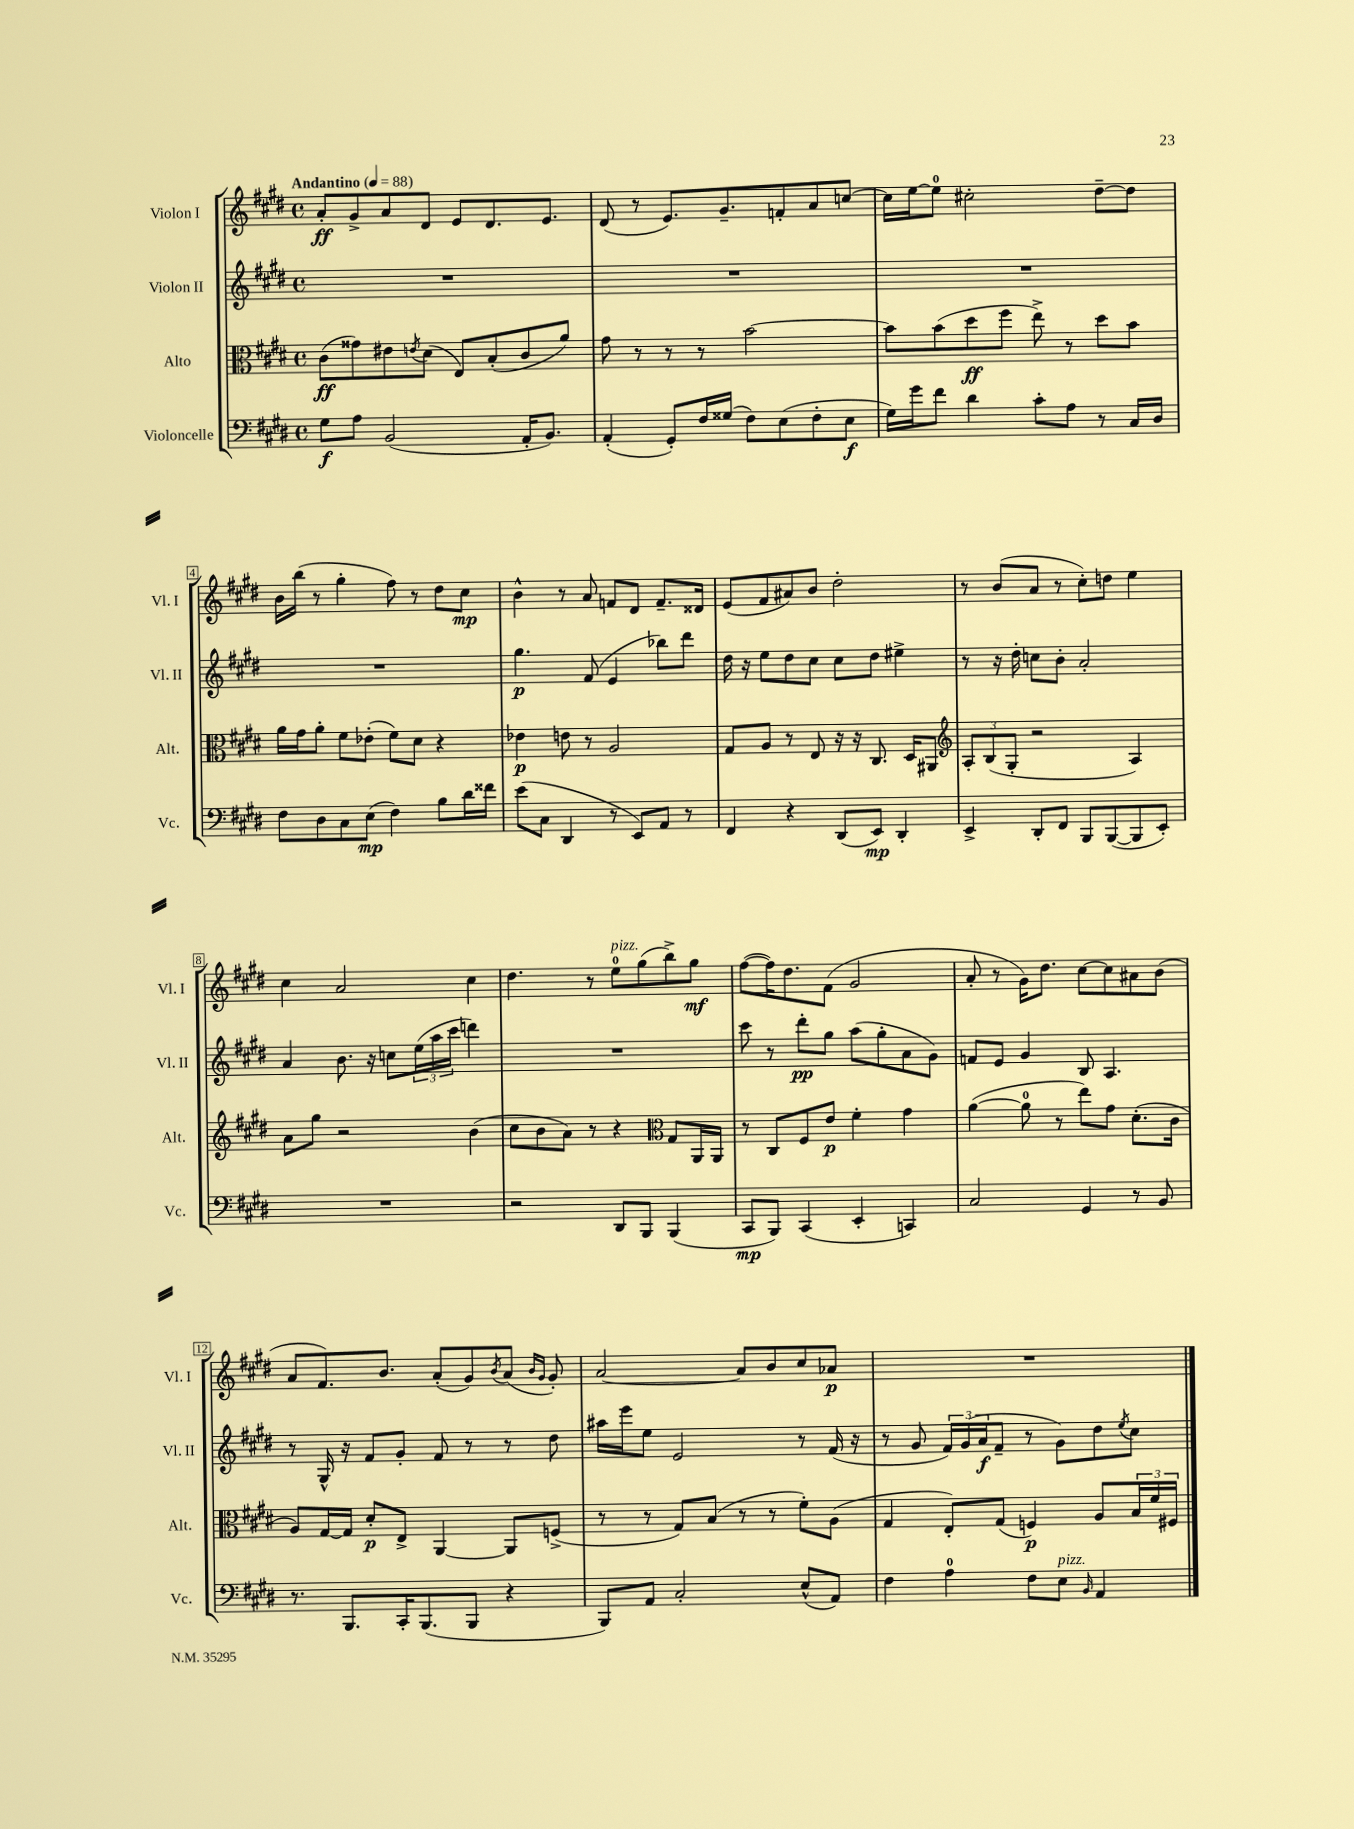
<<
\new StaffGroup <<
\new Staff = "s0" \with { instrumentName = "Violon I" shortInstrumentName = "Vl. I" } {
    \clef treble \key e \major \defaultTimeSignature \time 4/4 \tempo "Andantino" 4 = 88
    a'8-.\ff gis'8-> a'8 dis'8 e'8 dis'8. e'8. |
    dis'8( r8 e'8.) gis'8.-- f'8-. a'8 c''8~ |
    c''16 e''16~ e''8-0 cis''2-. dis''8~-- dis''8 |
    b'16 b''16( r8 gis''4-. fis''8) r8 dis''8 cis''8\mp |
    b'4-^ r8 a'8 f'8 dis'8 f'8.-- disis'16 |
    e'8( fis'8 ais'8) b'8 dis''2-. |
    r8 b'8( a'8 r8 cis''8-.) d''8 e''4 |
    cis''4 a'2 cis''4 |
    dis''4. r8 e''8-0^\markup { \italic "pizz." } gis''8( b''8->) gis''8\mf |
    fis''8~( fis''16) dis''8. fis'8( gis'2 |
    a'8-. r8 gis'16) dis''8. cis''8~ cis''8 ais'8 b'8( |
    a'8 fis'8.) b'8. a'8-.( gis'8) \acciaccatura { b'8 } a'8( \grace { b'16 gis'16 } gis'8-.) |
    a'2~ a'8 b'8 cis''8 aes'8\p |
    R1 \bar "|." |
}
\new Staff = "s1" \with { instrumentName = "Violon II" shortInstrumentName = "Vl. II" } {
    \clef treble \key e \major \defaultTimeSignature \time 4/4
    R1 |
    R1 |
    R1 |
    R1 |
    gis''4.\p fis'8( e'4 bes''8) dis'''8 |
    dis''16 r16 e''8 dis''8 cis''8 cis''8 dis''8 eis''4-> |
    r8 r16 dis''16-. c''8 b'8-. a'2-. |
    a'4 b'8. r16 c''8 \tuplet 3/2 { e''16( a''16 cis'''16 } d'''4) |
    R1 |
    cis'''8 r8 dis'''8-.\pp gis''8 a''8( gis''8-. a'8 gis'8) |
    f'8 e'8 gis'4 b8 a4. |
    r8 gis16-^ r16 fis'8 gis'8-. fis'8 r8 r8 dis''8 |
    ais''16 e'''16 e''8 e'2 r8 fis'16( r16 |
    r8 gis'8 \tuplet 3/2 { fis'16) gis'16( a'16\f } fis'8-- r8 gis'8) dis''8 \acciaccatura { e''8 } cis''8 \bar "|." |
}
\new Staff = "s2" \with { instrumentName = "Alto" shortInstrumentName = "Alt." } {
    \clef alto \key e \major \defaultTimeSignature \time 4/4
    cis'8\ff( gisis'8) eis'8 \acciaccatura { e'8 } dis'8( e8) b8-.( cis'8 a'8) |
    gis'8 r8 r8 r8 b'2~ |
    b'8 b'8( dis''8\ff fis''8 e''8->) r8 dis''8 b'8 |
    a'16 gis'16 a'8-. fis'8 ees'8-.( fis'8) dis'8 r4 |
    ees'4\p e'8 r8 a2 |
    gis8 a8 r8 e8 r16 r16 cis8. dis16 ais,8 |
    \clef treble \tuplet 3/2 { a8-. b8( gis8-. } r2 a4) |
    a'8 gis''8 r2 b'4( |
    cis''8 b'8 a'8) r8 r4 \clef alto gis8 a,16 a,16 |
    r8 cis8 fis8 e'8\p fis'4-. gis'4 |
    a'4~( a'8-0 r8 e''8) gis'8 dis'8.-.( cis'16 |
    a8) gis16~ gis16 dis'8-.\p e8-> a,4~ a,8 f8->( |
    r8 r8 gis8) b8( r8 r8 fis'8-.) a8( |
    gis4 e8-.) gis8( f4\p) a8 \tuplet 3/2 { b16 fis'16 fis16 } \bar "|." |
}
\new Staff = "s3" \with { instrumentName = "Violoncelle" shortInstrumentName = "Vc." } {
    \clef bass \key e \major \defaultTimeSignature \time 4/4
    gis8\f a8 b,2( a,16-. b,8.) |
    a,4-.( gis,8-.) fis16 gisis16( fis8) e8( fis8-. e8\f |
    gis16) gis'16 fis'8 dis'4 cis'8-. a8 r8 cis16 dis16 |
    fis8 dis8 cis8 e8\mp( fis4) b8 dis'16 fisis'16 |
    e'8( cis8 dis,4 r8 e,8) a,8 r8 |
    fis,4 r4 dis,8( e,8\mp) dis,4-. |
    e,4-> dis,8-. fis,8 b,,8 b,,8~( b,,8 e,8-.) |
    R1 |
    r2 dis,8 b,,8 b,,4( |
    cis,8\mp b,,8) cis,4( e,4-. c,4) |
    cis2 gis,4 r8 b,8 |
    r8. b,,8. cis,16-. b,,8.( b,,8 r4 |
    b,,8) a,8 cis2-. e8-^( a,8) |
    fis4 a4-0 fis8 e8^\markup { \italic "pizz." } \grace { b,16 } a,4 \bar "|." |
}
>>
>>
\layout { \context { \Score \override BarNumber.stencil = #(make-stencil-boxer 0.1 0.3 ly:text-interface::print) } }
